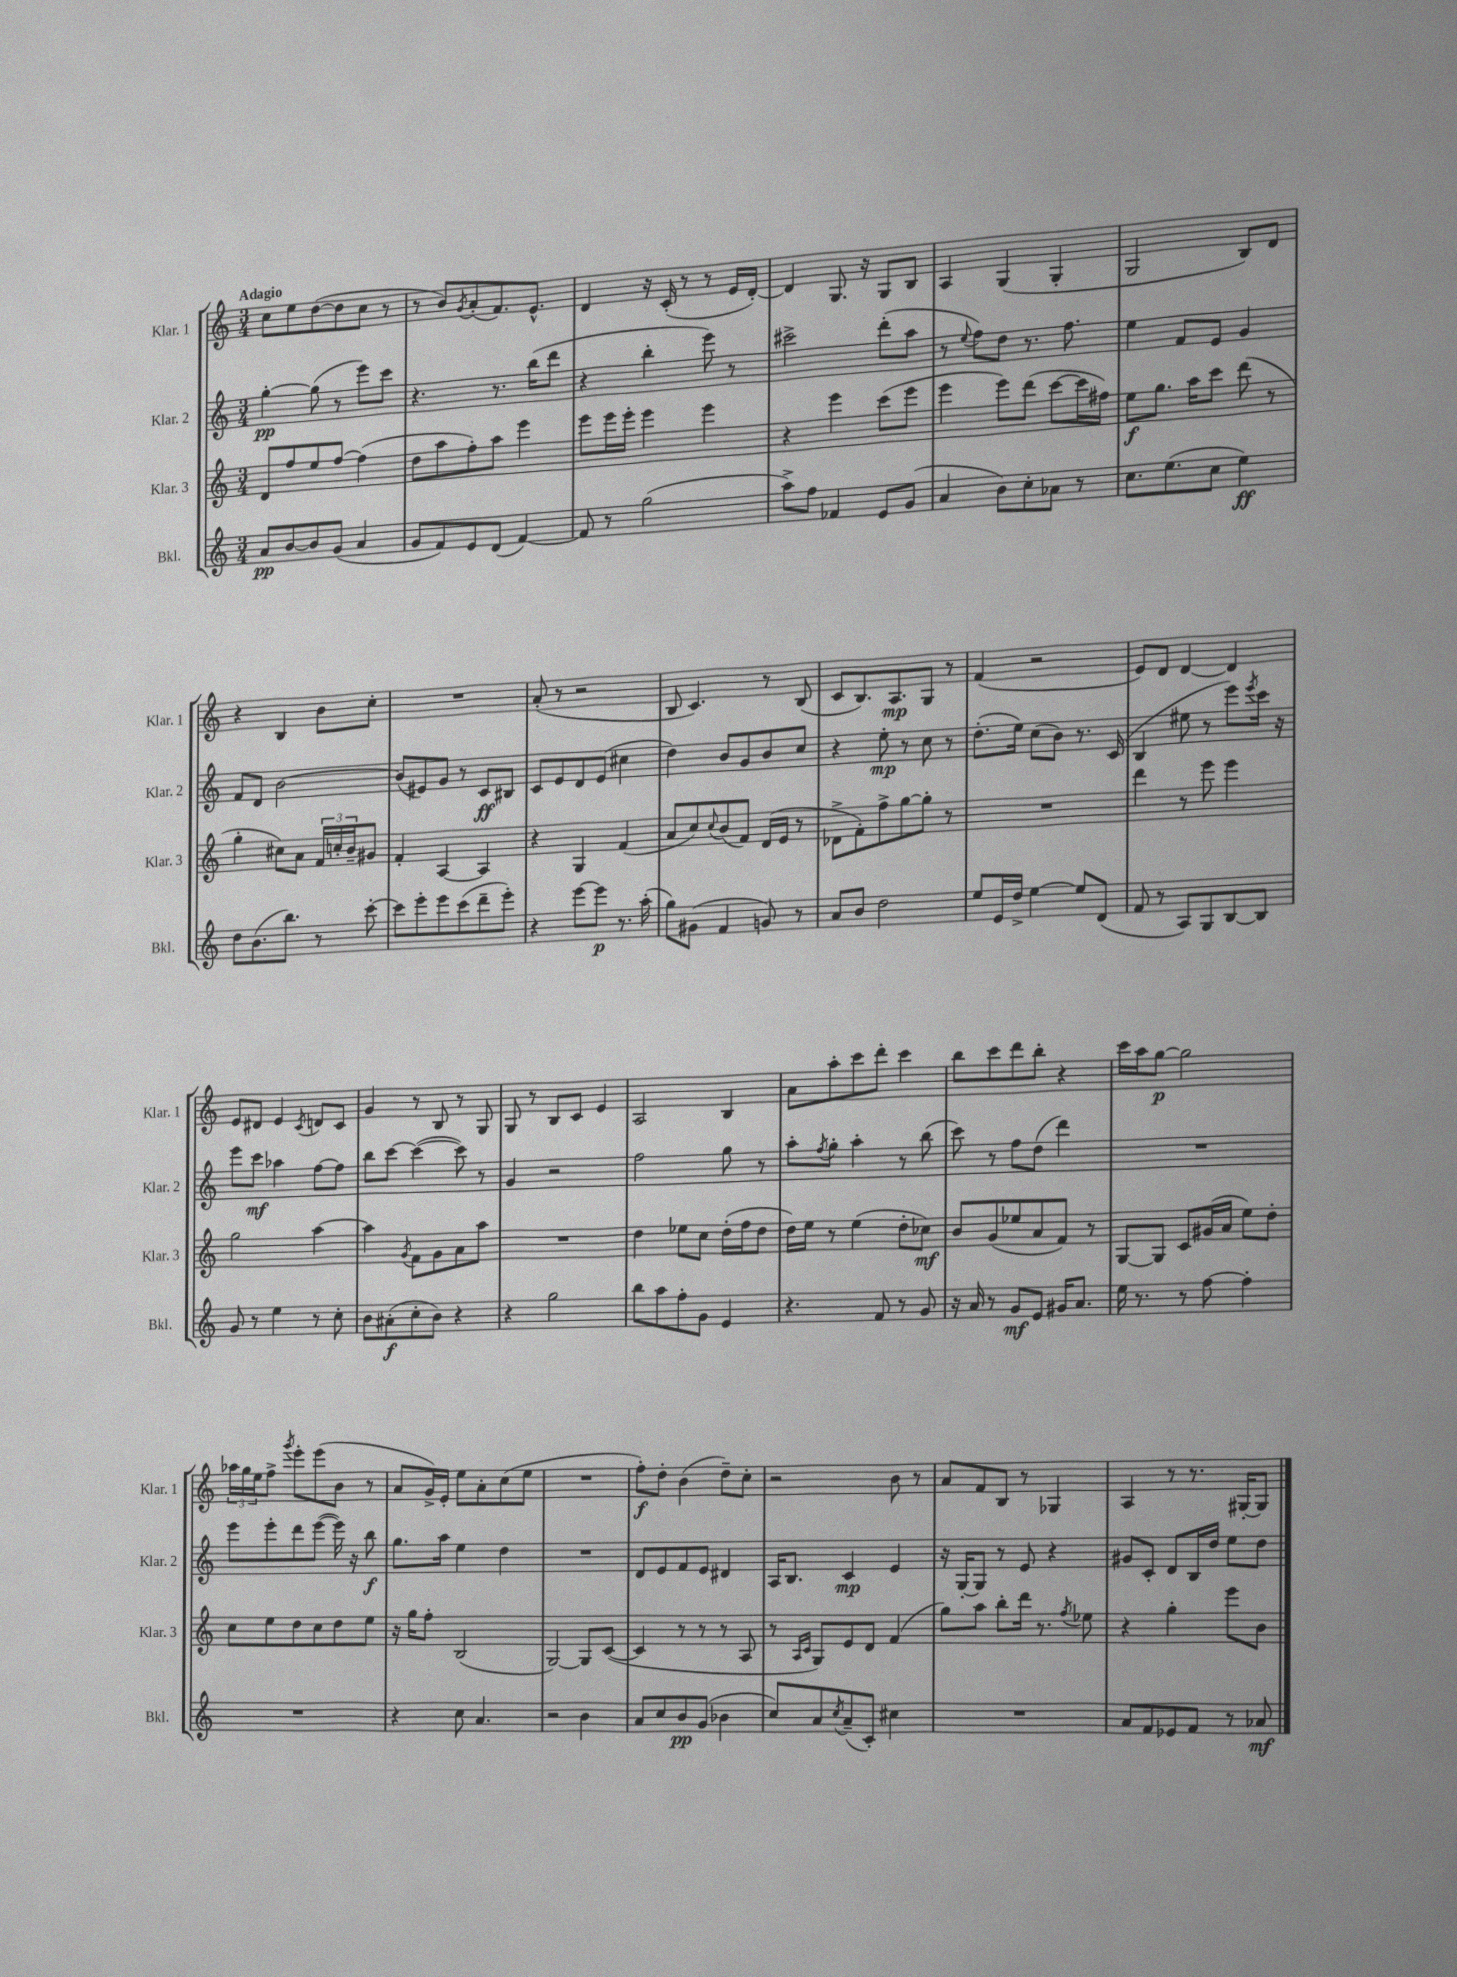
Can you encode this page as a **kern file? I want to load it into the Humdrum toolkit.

**kern	**kern	**kern	**kern
*staff4	*staff3	*staff2	*staff1
*clefG2	*clefG2	*clefG2	*clefG2
*k[]	*k[]	*k[]	*k[]
*M3/4	*M3/4	*M3/4	*M3/4
8a/L	8d/L	[4gg'\	8cc\L
[8b/	8ff/	.	8ee\
8b/]	8ee/	(8gg\]	([8dd\
(8g/J	[8ff/J	8r	8dd\]
4a/	(4ff\]	8eee\L)	8cc\J
.	.	8ccc\J	8r
=	=	=	=
8g/L	8dd\L	4.r	8r
8f/)	8aa\	.	8b/L)
.	.	.	8qg/
8e/	8ff'\)	.	(8a'/
(8d/J	8aa\J	8.r	8.f/)
[4f/)	4eee\	.	.
.	.	(16bb\LK	8.e^^/J
.	.	8ddd\J	.
=	=	=	=
8f/]	8eee\L	4r	4d/
8r	16eee\L	.	.
.	16eee'\JJ	.	.
(2gg\	4eee\	4bb'\	16r
.	.	.	(16c'/
.	.	.	8r
.	4eee\	8eee\)	8r
.	.	8r	16e/LL
.	.	.	[16d'/JJ)
=	=	=	=
8aa^\L)	4r	2ccc#^\	4d/]
8ff\J	.	.	.
4f-/	4eee\	.	8.G/
.	.	.	16r
8e/L	(8ccc\L	(8ddd'\L	8G/L
(8g/J	8eee\J	8aa\J	8B/J
=	=	=	=
4a/	4eee\	8r	4A/
.	.	8qqee/	.
.	.	8ff\L)	.
8b\L)	8eee\L)	8dd\J	(4G/
8cc'\	(8ddd\J	8.r	.
8a-\J	[8ccc\L	.	4G'/
.	.	8.ff\	.
8r	16ccc\]L	.	.
.	16ff#\JJ)	.	.
=	=	=	=
8.cc\L	8ee\L	4ee\	2G/
.	8.gg\J	.	.
(8.ee\	.	.	.
.	.	8f/L	.
.	16aa\LK	.	.
8cc\J	8ccc\J	8e/J	.
4ee\)	(8ddd\	4g/	8B/L)
.	8r	.	8d/J
=	=	=	=
8dd\L	4gg'\	8f/L	4r
(8.b\	.	8d/J	.
.	8cc#\L)	[2b\	4B/
8.bb\J)	.	.	.
.	8a\J	.	.
8r	24f/LL	.	8b\L
.	24cc'/	.	.
.	24b~/J	.	.
[8ccc'\	8g#/J	.	8cc'\J
=	=	=	=
8ccc\]L	4f'/	(8b/]L	2.r
8eee'\	.	8e#/)	.
8eee\	[4A/	8g/J	.
(8ccc\	.	8r	.
8ddd~\	4A/]	8c/L	.
8eee'\J)	.	8B#/J	.
=	=	=	=
4r	4r	8c/L	(8a'/
.	.	8e/	8r
[8eee\L	4G/	8d/	2r
8eee\]J	.	(8e/J	.
8.r	(4f/	4cc#\	.
(16aa'\	.	.	.
=	=	=	=
8gg\L)	8a/L	4dd\)	8B/
(8g#\J	8cc/)	.	4.c/)
.	8qqcc/	.	.
4f/	(8b/	8b/L	.
.	8f/J)	8g/	.
8g/)	(16d/LL	8b/	8r
.	16e/JJ	.	.
8r	8r	8cc/J	(8B/
=	=	=	=
8a/L	8d-^\L	4r	8c/L
8b/J	8f'\)	.	8.B/)
2dd\	8ff^\	8ee'\	.
.	.	.	8.A/
.	[8gg\	8r	.
.	8gg'\]J	8cc\	8G/J
.	8r	8r	8r
=	=	=	=
8ee/L	2.r	(8.dd'\L	(4f/
16e/L	.	.	.
16dd^/JJ	.	16ee\Jk)	.
[4ee\	.	(8cc\L	2r
.	.	8b\J)	.
8ee/]L	.	8.r	.
(8d/J	.	.	.
.	.	(16c/	.
=	=	=	=
8f/	4ddd\	4B/	8e/L)
8r	.	.	8d/J
8A/L)	8r	8ee#\	[4d/
8G/	8eee\	8r	.
[8B/	4eee\	8eee\L)	4d/]
.	.	8qeee/	.
8B/]J	.	16ccc\Jk	.
.	.	16r	.
=	=	=	=
8g/	2gg\	8eee\L	8e/L
8r	.	8ccc\J	8d#/J
4ee\	.	4aa-\	4e/
.	.	.	8qc/
8r	[4aa\	[8ff\L	8d/L
8cc'\	.	8ff\]J	8c/J
=	=	=	=
8b\L	4aa\]	8bb\L	4g/
(8a#'\	.	[8ccc\J	.
.	8qg/	.	.
8cc'\	8f\L	(4ccc\_	8r
8b\J)	8g\	.	8B/
4r	8a\	8ccc\])	8r
.	8aa\J	8r	8G/
=	=	=	=
4r	2.r	4g/	8G/
.	.	.	8r
2gg\	.	2r	8B/L
.	.	.	8c/J
.	.	.	4e/
=	=	=	=
8bb\L	4dd\	2ff\	2A/
8aa\	.	.	.
8ff'\	8ee-\L	.	.
8g\J	8cc\J	.	.
4e/	(16dd'\LL	8gg\	4B/
.	16ff\J	.	.
.	8dd\J	8r	.
=	=	=	=
4.r	16dd\LL)	8aa'\L	8a\L
.	16ee\JJ	.	.
.	.	8qff/	.
.	8r	8gg'\J	8aa'\
.	(4ee\	4aa'\	8ccc\
8f/	.	.	8ddd'\J
8r	8dd'\L	8r	4ccc\
8g/	8cc-\J)	(8bb\	.
=	=	=	=
16r	8b/L	8ccc\)	8bb\L
16a/	.	.	.
8r	(8g/	8r	8ccc\
8g/L	8ee-/	8ff\L	8ddd\
8e/J	8a/	(8dd\J	8bb'\J
16g#/LK	8f/J)	4ddd\)	4r
8.a/J	.	.	.
.	8r	.	.
=	=	=	=
16ee\	[8G/L	2.r	16ccc\LL
8.r	.	.	16aa\J
.	8G/]J	.	[8gg\J
8r	8c/L	.	2gg\]
[8ff\	(16g#/L	.	.
.	16a/JJ	.	.
4ff'\]	8ee\L)	.	.
.	8dd'\J	.	.
=	=	=	=
2.r	8cc\L	8eee\L	24aa-\LL
.	.	.	24gg\
.	.	.	24ee\J
.	8ee\	8eee'\	8ff^\J
.	.	.	8qggg/
.	8dd\	8ddd\	8eee'\L
.	8cc\	([8eee\J	(8eee\
.	8dd\	16eee\])	8b\J
.	.	16r	.
.	8ee\J	8bb\	8r
=	=	=	=
4r	16r	8.gg\L	8a/L
.	16gg\LK	.	.
.	8ff'\J	.	16g^/L)
.	.	16aa\Jk	16e'/JJ
8cc\	(2B/	4ee\	8ee\L
4.a/	.	.	8a'\
.	.	4dd\	(8cc\
.	.	.	8ee\J
=	=	=	=
2r	[2G/)	2.r	2.r
4b\	8G/]L	.	.
.	([8c/J	.	.
=	=	=	=
8a/L	4c/]	8d/L	8ff'\L)
8cc/	.	8e/	8dd'\J
8b/	8r	8f/	(4b\
(8g/J	8r	8e/J	.
4b-\	8r	4d#/	8dd~\L)
.	8A/	.	8cc'\J
=	=	=	=
8cc/L)	8r	16A/LK	2r
.	.	8.B/J	.
.	16qqA/LL	.	.
.	16qqc/JJ	.	.
8a/	8G/L)	.	.
8qcc/	.	.	.
(8a~/	8e/	4c/	.
8c'/J)	8d/J	.	.
4cc#\	(4f/	4e/	8b\
.	.	.	8r
=	=	=	=
2.r	8gg\L)	16r	8a/L
.	.	[16G'/LK	.
.	8aa\J	8G/]J	8f/
.	8bb'\L	8r	8B/J
.	16ddd\Jk	8e/	8r
.	8.r	.	.
.	.	4r	4G-/
.	8qff/	.	.
.	8ee-\	.	.
=	=	=	=
8a/L	4r	8g#/L	4A/
8f/	.	8c'/J	.
8e-/	4gg'\	8d/L	8r
8f/J	.	16B/L	8.r
.	.	16dd/JJ	.
8r	8eee\L	8ee\L	.
.	.	.	[16G#'/LK
8a-/	8b\J	8dd\J	8G#/]J
==	==	==	==
*-	*-	*-	*-
